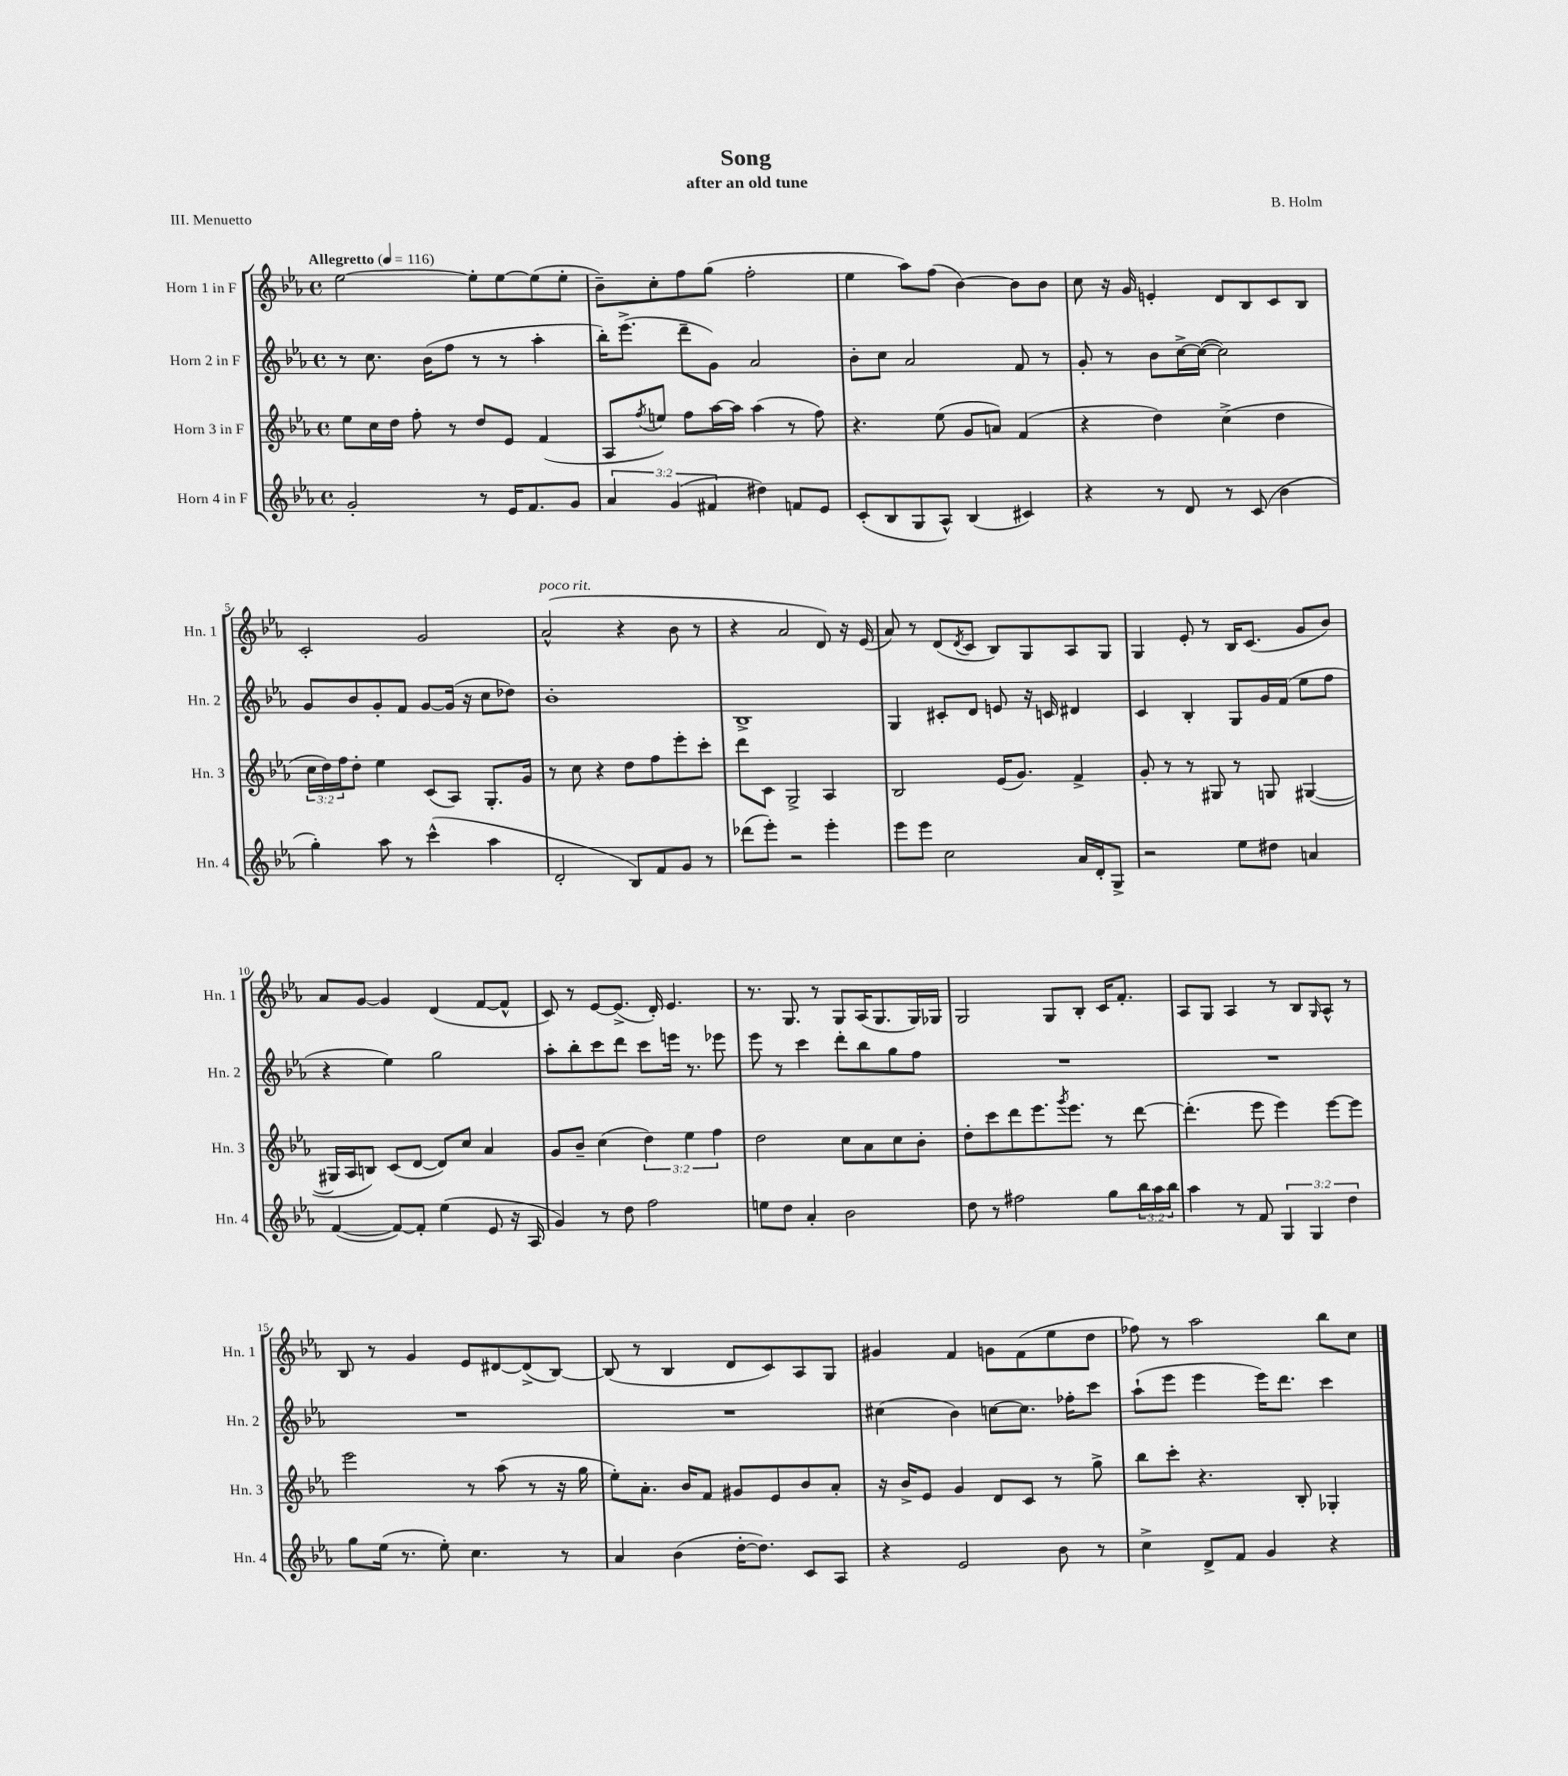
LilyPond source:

\header { title = "Song" composer = "B. Holm" subtitle = "after an old tune" piece = "III. Menuetto" }
<<
\new StaffGroup <<
\new Staff = "s0" \with { instrumentName = "Horn 1 in F" shortInstrumentName = "Hn. 1" } {
    \clef treble \key ees \major \defaultTimeSignature \time 4/4 \tempo "Allegretto" 4 = 116
    ees''2~ ees''8-. ees''8~ ees''8( ees''8-. |
    bes'8--) c''8-. f''8 g''8( f''2-. |
    ees''4 aes''8) f''8( bes'4~) bes'8 bes'8 |
    c''8 r16 g'16 e'4-. d'8 bes8 c'8 bes8 |
    c'2-. g'2 |
    aes'2-^^\markup { \italic "poco rit." }( r4 bes'8 r8 |
    r4 aes'2 d'8) r16 ees'16( |
    aes'8) r8 d'8( \acciaccatura { d'8 } c'8 bes8) g8 aes8 g8 |
    g4 ees'8-. r8 bes16 c'8.( g'8 bes'8) |
    aes'8 g'8~ g'4 d'4( f'8~ f'8-^ |
    c'8) r8 ees'8~ ees'8.->( d'16-.) ees'4. |
    r8. g8. r8 g8 aes16( g8. g16) ges16 |
    g2 g8 bes8-. c'16 f'8.-. |
    aes8 g8 aes4 r8 bes8 \grace { g16 } aes8-^ r8 |
    bes8 r8 g'4 ees'8 dis'8~ dis'8->( bes8~) |
    bes8( r8 bes4 d'8 c'8) aes8 g8 |
    gis'4 f'4 g'8 f'8( ees''8 d''8 |
    fes''8) r8 aes''2 bes''8 c''8 \bar "|." |
}
\new Staff = "s1" \with { instrumentName = "Horn 2 in F" shortInstrumentName = "Hn. 2" } {
    \clef treble \key ees \major \defaultTimeSignature \time 4/4
    r8 c''8. bes'16( f''8 r8 r8 aes''4-. |
    bes''16-.) ees'''8.->( d'''8-- g'8) aes'2 |
    bes'8-. c''8 aes'2 f'8 r8 |
    g'8-. r8 bes'8 c''16~-> c''16~( c''2) |
    g'8 bes'8 g'8-. f'8 g'8~ g'16( r16 c''8 des''8) |
    bes'1-. |
    bes1-> |
    g4 cis'8-. d'8 e'8 r16 c'16 dis'4 |
    c'4 bes4-. g8 g'16 f'16( ees''8 f''8 |
    r4 ees''4) g''2 |
    aes''8-. bes''8-. c'''8 d'''8 c'''8 e'''16 r8. ees'''8 |
    ees'''8 r8 c'''4 d'''8-. bes''8 g''8 f''8 |
    R1 |
    R1 |
    R1 |
    R1 |
    cis''4( bes'4) c''8~ c''8. fes''16-. c'''8 |
    aes''8-!( ees'''8 ees'''4 ees'''16) d'''8. c'''4 \bar "|." |
}
\new Staff = "s2" \with { instrumentName = "Horn 3 in F" shortInstrumentName = "Hn. 3" } {
    \clef treble \key ees \major \defaultTimeSignature \time 4/4 \override Staff.TupletNumber.text = #tuplet-number::calc-fraction-text
    ees''8 c''16 d''16 f''8-. r8 d''8 ees'8 f'4( |
    aes8 \acciaccatura { f''8 } e''8) f''8 aes''16~ aes''16 aes''4( r8 f''8) |
    r4. ees''8( g'8 a'8) f'4( |
    r4 d''4) c''4->( d''4 |
    \tuplet 3/2 { c''16 d''16) f''16 } d''8-. ees''4 c'8( aes8) g8.-. g'16 |
    r8 c''8 r4 d''8 f''8 ees'''8-. c'''8-. |
    d'''8 c'8 g2-> aes4 |
    bes2 ees'16( g'8.) f'4-> |
    g'8-. r8 r8 gis8 r8 g8 gis4~( |
    gis16 aes16 b8) c'8( d'8~ d'8) c''8 aes'4 |
    g'8 bes'8-- c''4( \tuplet 3/2 { d''4) ees''4 f''4 } |
    d''2 c''8 aes'8 c''8 bes'8-. |
    d''8-. c'''8 d'''8 ees'''8. \acciaccatura { g'''8 } ees'''8. r8 d'''8~ |
    d'''4.-.( ees'''8 ees'''4) ees'''8~ ees'''8 |
    ees'''2 r8 aes''8( r8 r16 g''16 |
    ees''8-.) aes'8.-. bes'16 f'8 gis'8 ees'8 bes'8 aes'8-. |
    r16 bes'16-> ees'8 g'4 d'8 c'8 r8 g''8-> |
    bes''8 c'''8-. r4. bes8-. ges4-. \bar "|." |
}
\new Staff = "s3" \with { instrumentName = "Horn 4 in F" shortInstrumentName = "Hn. 4" } {
    \clef treble \key ees \major \defaultTimeSignature \time 4/4 \override Staff.TupletNumber.text = #tuplet-number::calc-fraction-text
    g'2-. r8 ees'16 f'8. g'8 |
    \tuplet 3/2 { aes'4 g'4( fis'4 } dis''4) f'8 ees'8 |
    c'8-.( bes8 g8 aes8-^) bes4( cis'4) |
    r4 r8 d'8 r8 c'8( bes'4 |
    g''4-.) aes''8 r8 c'''4-^( aes''4 |
    d'2-. bes8) f'8 g'8 r8 |
    des'''8( ees'''8-.) r2 ees'''4-. |
    ees'''8 ees'''8 c''2 aes'16 d'16-. g8-> |
    r2 ees''8 dis''8 a'4 |
    f'4~( f'8~) f'8-. ees''4( ees'8 r16 aes16 |
    g'4) r8 d''8 f''2 |
    e''8 d''8 aes'4-. bes'2 |
    d''8 r8 fis''2 g''8 \tuplet 3/2 { bes''16 aes''16 bes''16 } |
    aes''4 r8 f'8 \tuplet 3/2 { g4 g4 d''4 } |
    g''8 ees''16( r8. ees''8-.) c''4. r8 |
    aes'4 bes'4( d''16~-. d''8.) c'8 aes8 |
    r4 ees'2 bes'8 r8 |
    c''4-> d'8-> f'8 g'4 r4 \bar "|." |
}
>>
>>
